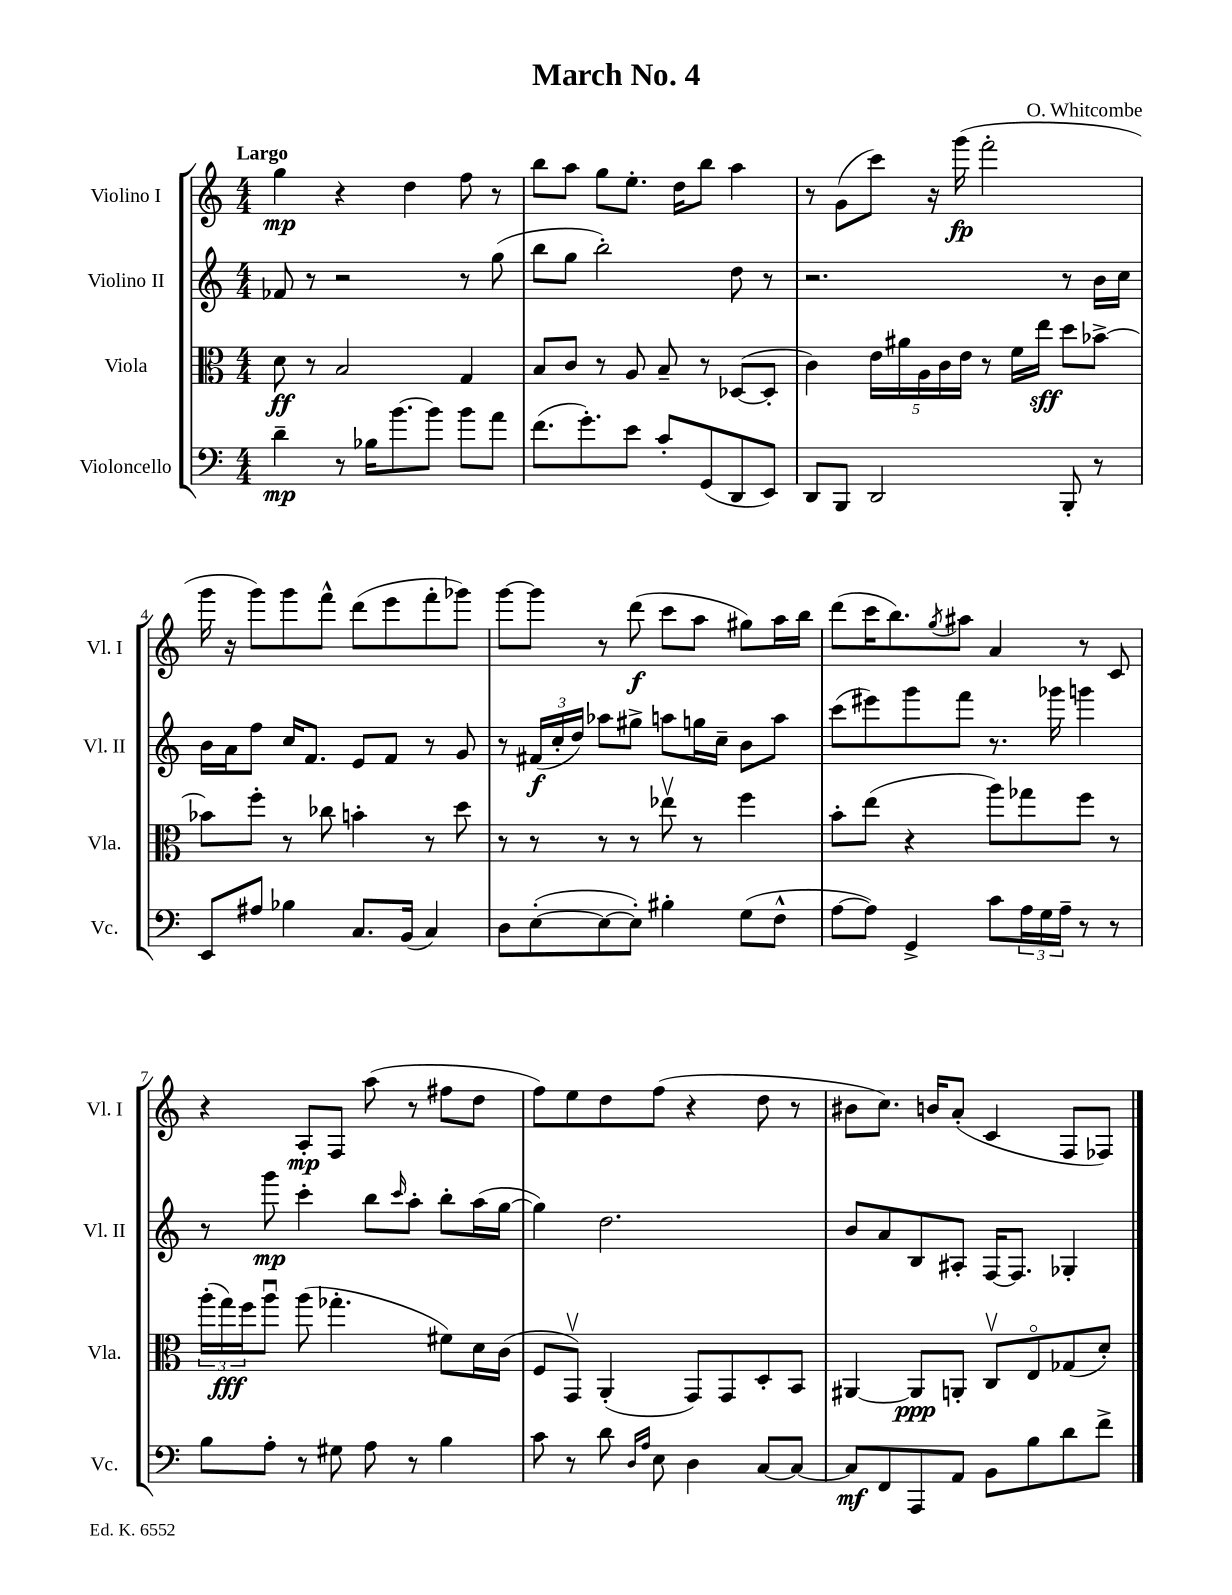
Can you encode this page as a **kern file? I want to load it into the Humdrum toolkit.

**kern	**dynam	**kern	**dynam	**kern	**dynam	**kern	**dynam
*part4	*part4	*part3	*part3	*part2	*part2	*part1	*part1
*staff4	*staff4	*staff3	*staff3	*staff2	*staff2	*staff1	*staff1
*I"Violoncello	*	*I"Viola	*	*I"Violino II	*	*I"Violino I	*
*I'Vc.	*	*I'Vla.	*	*I'Vl. II	*	*I'Vl. I	*
*clefF4	*	*clefC3	*	*clefG2	*	*clefG2	*
*k[]	*	*k[]	*	*k[]	*	*k[]	*
*M4/4	*	*M4/4	*	*M4/4	*	*M4/4	*
=1	=1	=1	=1	=1	=1	=1	=1
!	!	!	!	!	!	!LO:TX:a:B:t=Largo	!
4d~\	mp	8d\	ff	8f-X/	.	4gg\	mp
.	.	8r	.	8r	.	.	.
8r	.	2B/	.	2r	.	4r	.
16B-X\KL	.	.	.	.	.	.	.
[8.b\	.	.	.	.	.	.	.
.	.	.	.	.	.	4dd\	.
8b\J]	.	.	.	.	.	.	.
8b\L	.	4G/	.	8r	.	8ff\	.
8a\J	.	.	.	(8gg\	.	8r	.
=2	=2	=2	=2	=2	=2	=2	=2
(8.f\L	.	8B/L	.	8bb\L	.	8bb\L	.
.	.	8c/J	.	8gg\J	.	8aa\J	.
8.g'\)	.	.	.	.	.	.	.
.	.	8r	.	2bb'\)	.	8gg\L	.
8e\J	.	8A/	.	.	.	8.ee'\J	.
8c'/L	.	8B~/	.	.	.	.	.
.	.	.	.	.	.	16dd\KL	.
(8GG/	.	8r	.	.	.	8bb\J	.
8DD/	.	([8D-X/L	.	8dd\	.	4aa\	.
8EE/J)	.	8D-'/J]	.	8r	.	.	.
=3	=3	=3	=3	=3	=3	=3	=3
8DD/L	.	4c\)	.	2.r	.	8r	.
8BBB/J	.	.	.	.	.	(8g\L	.
2DD/	.	20e\LL	.	.	.	8ccc\J)	.
.	.	20a#X\	.	.	.	.	.
.	.	20A\	.	.	.	.	.
.	.	.	.	.	.	16r	.
.	.	20c\	.	.	.	.	.
.	.	.	.	.	.	(16ggg\	fp
.	.	20e\JJ	.	.	.	.	.
.	.	8r	.	.	.	2fff'\	.
.	.	16f\LL	.	.	.	.	.
.	.	16ee\JJ	sff	.	.	.	.
8BBB'/	.	8dd\L	.	8r	.	.	.
8r	.	[8b-X^\J	.	16b\LL	.	.	.
.	.	.	.	16cc\JJ	.	.	.
!!LO:LB:g=z
=4	=4	=4	=4	=4	=4	=4	=4
8EE/L	.	8b-X\L]	.	16b\LL	.	16ggg\	.
.	.	.	.	16a\J	.	16r	.
8A#X/J	.	8ff'\J	.	8ff\J	.	8ggg\L)	.
4B-X\	.	8r	.	16cc/KL	.	8ggg\	.
.	.	.	.	8.f/J	.	.	.
.	.	8cc-X\	.	.	.	8fff^^\J	.
8.C/L	.	4bn'\	.	8e/L	.	(8ddd\L	.
.	.	.	.	8f/J	.	8eee\	.
(16BB/Jk	.	.	.	.	.	.	.
4C/)	.	8r	.	8r	.	8fff'\	.
.	.	8dd\	.	8g/	.	8ggg-X\J)	.
=5	=5	=5	=5	=5	=5	=5	=5
8D\L	.	8r	.	8r	.	[8ggg\L	.
([8E'\	.	8r	.	(24f#X/LL	f	8ggg\J]	.
.	.	.	.	24cc'/	.	.	.
.	.	.	.	24dd/JJ)	.	.	.
8E\_	.	8r	.	8aa-X\L	.	8r	.
8E'\J])	.	8r	.	8gg#X^\J	.	(8ddd\	f
4B#X'\	.	8ee-Xv\	.	8aan\L	.	8ccc\L	.
.	.	8r	.	16ggn\L	.	8aa\J	.
.	.	.	.	16cc~\JJ	.	.	.
(8G\L	.	4ff\	.	8b\L	.	8gg#X\L)	.
8F^^\J	.	.	.	8aa\J	.	16aa\L	.
.	.	.	.	.	.	16bb\JJ	.
=6	=6	=6	=6	=6	=6	=6	=6
[8A\L	.	8b'\L	.	(8ccc\L	.	(8ddd\L	.
8A\J])	.	(8ee\J	.	8eee#X\)	.	16ccc\K	.
.	.	.	.	.	.	8.bb\)	.
4GG^/	.	4r	.	8ggg\	.	.	.
.	.	.	.	.	.	8qgg/	.
.	.	.	.	8fff\J	.	8aa#X\J	.
8c\L	.	8aa\L)	.	8.r	.	4a/	.
24A\L	.	8gg-X\	.	.	.	.	.
24G\	.	.	.	.	.	.	.
.	.	.	.	16ggg-X\	.	.	.
24A~\JJ	.	.	.	.	.	.	.
8r	.	8ff\J	.	4gggn\	.	8r	.
8r	.	8r	.	.	.	8c/	.
!!LO:LB:g=z
=7	=7	=7	=7	=7	=7	=7	=7
8B\L	.	(24aa'\LL	.	8r	.	4r	.
.	.	24gg\)	fff	.	.	.	.
.	.	24ff\J	.	.	.	.	.
8A'\J	.	8aau\J	.	8ggg\	mp	.	.
8r	.	(8aa\	.	4ccc'\	.	8A'/L	mp
8G#X\	.	4.gg-X'\	.	.	.	8F/J	.
8A\	.	.	.	8bb\L	.	(8aa\	.
.	.	.	.	16qqccc/	.	.	.
8r	.	.	.	8aa'\J	.	8r	.
4B\	.	8f#X\L)	.	8bb'\L	.	8ff#X\L	.
.	.	16d\L	.	(16aa\L	.	8dd\J	.
.	.	(16c\JJ	.	[16gg\JJ	.	.	.
=8	=8	=8	=8	=8	=8	=8	=8
8c\	.	8F/L	.	4gg\])	.	8ff\L)	.
8r	.	8GGv/J)	.	.	.	8ee\	.
8d\	.	(4AA'/	.	2.dd\	.	8dd\	.
16qqD/LL	.	.	.	.	.	.	.
16qqA/JJ	.	.	.	.	.	.	.
8E\	.	.	.	.	.	(8ff\J	.
4D\	.	8GG/L)	.	.	.	4r	.
.	.	8GG/	.	.	.	.	.
[8C/L	.	8D'/	.	.	.	8dd\	.
8C/J_	.	8BB/J	.	.	.	8r	.
=9	=9	=9	=9	=9	=9	=9	=9
8C/L]	mf	[4AA#X/	.	8b/L	.	8b#X\L	.
8FF/	.	.	.	8a/	.	8.cc\J)	.
8AAA/	.	8AA#/L]	ppp	8B/	.	.	.
.	.	.	.	.	.	16bn/KL	.
8AA/J	.	8AAn'/J	.	8A#X'/J	.	(8a'/J	.
8BB\L	.	8Cv/L	.	[16F/KL	.	4c/	.
.	.	.	.	8.F/J]	.	.	.
8B\	.	8E/	.	.	.	.	.
8d\	.	(8G-X/	.	4G-X'/	.	8F/L	.
8f^\J	.	8d'/J)	.	.	.	8F-X/J)	.
==	==	==	==	==	==	==	==
*-	*-	*-	*-	*-	*-	*-	*-
